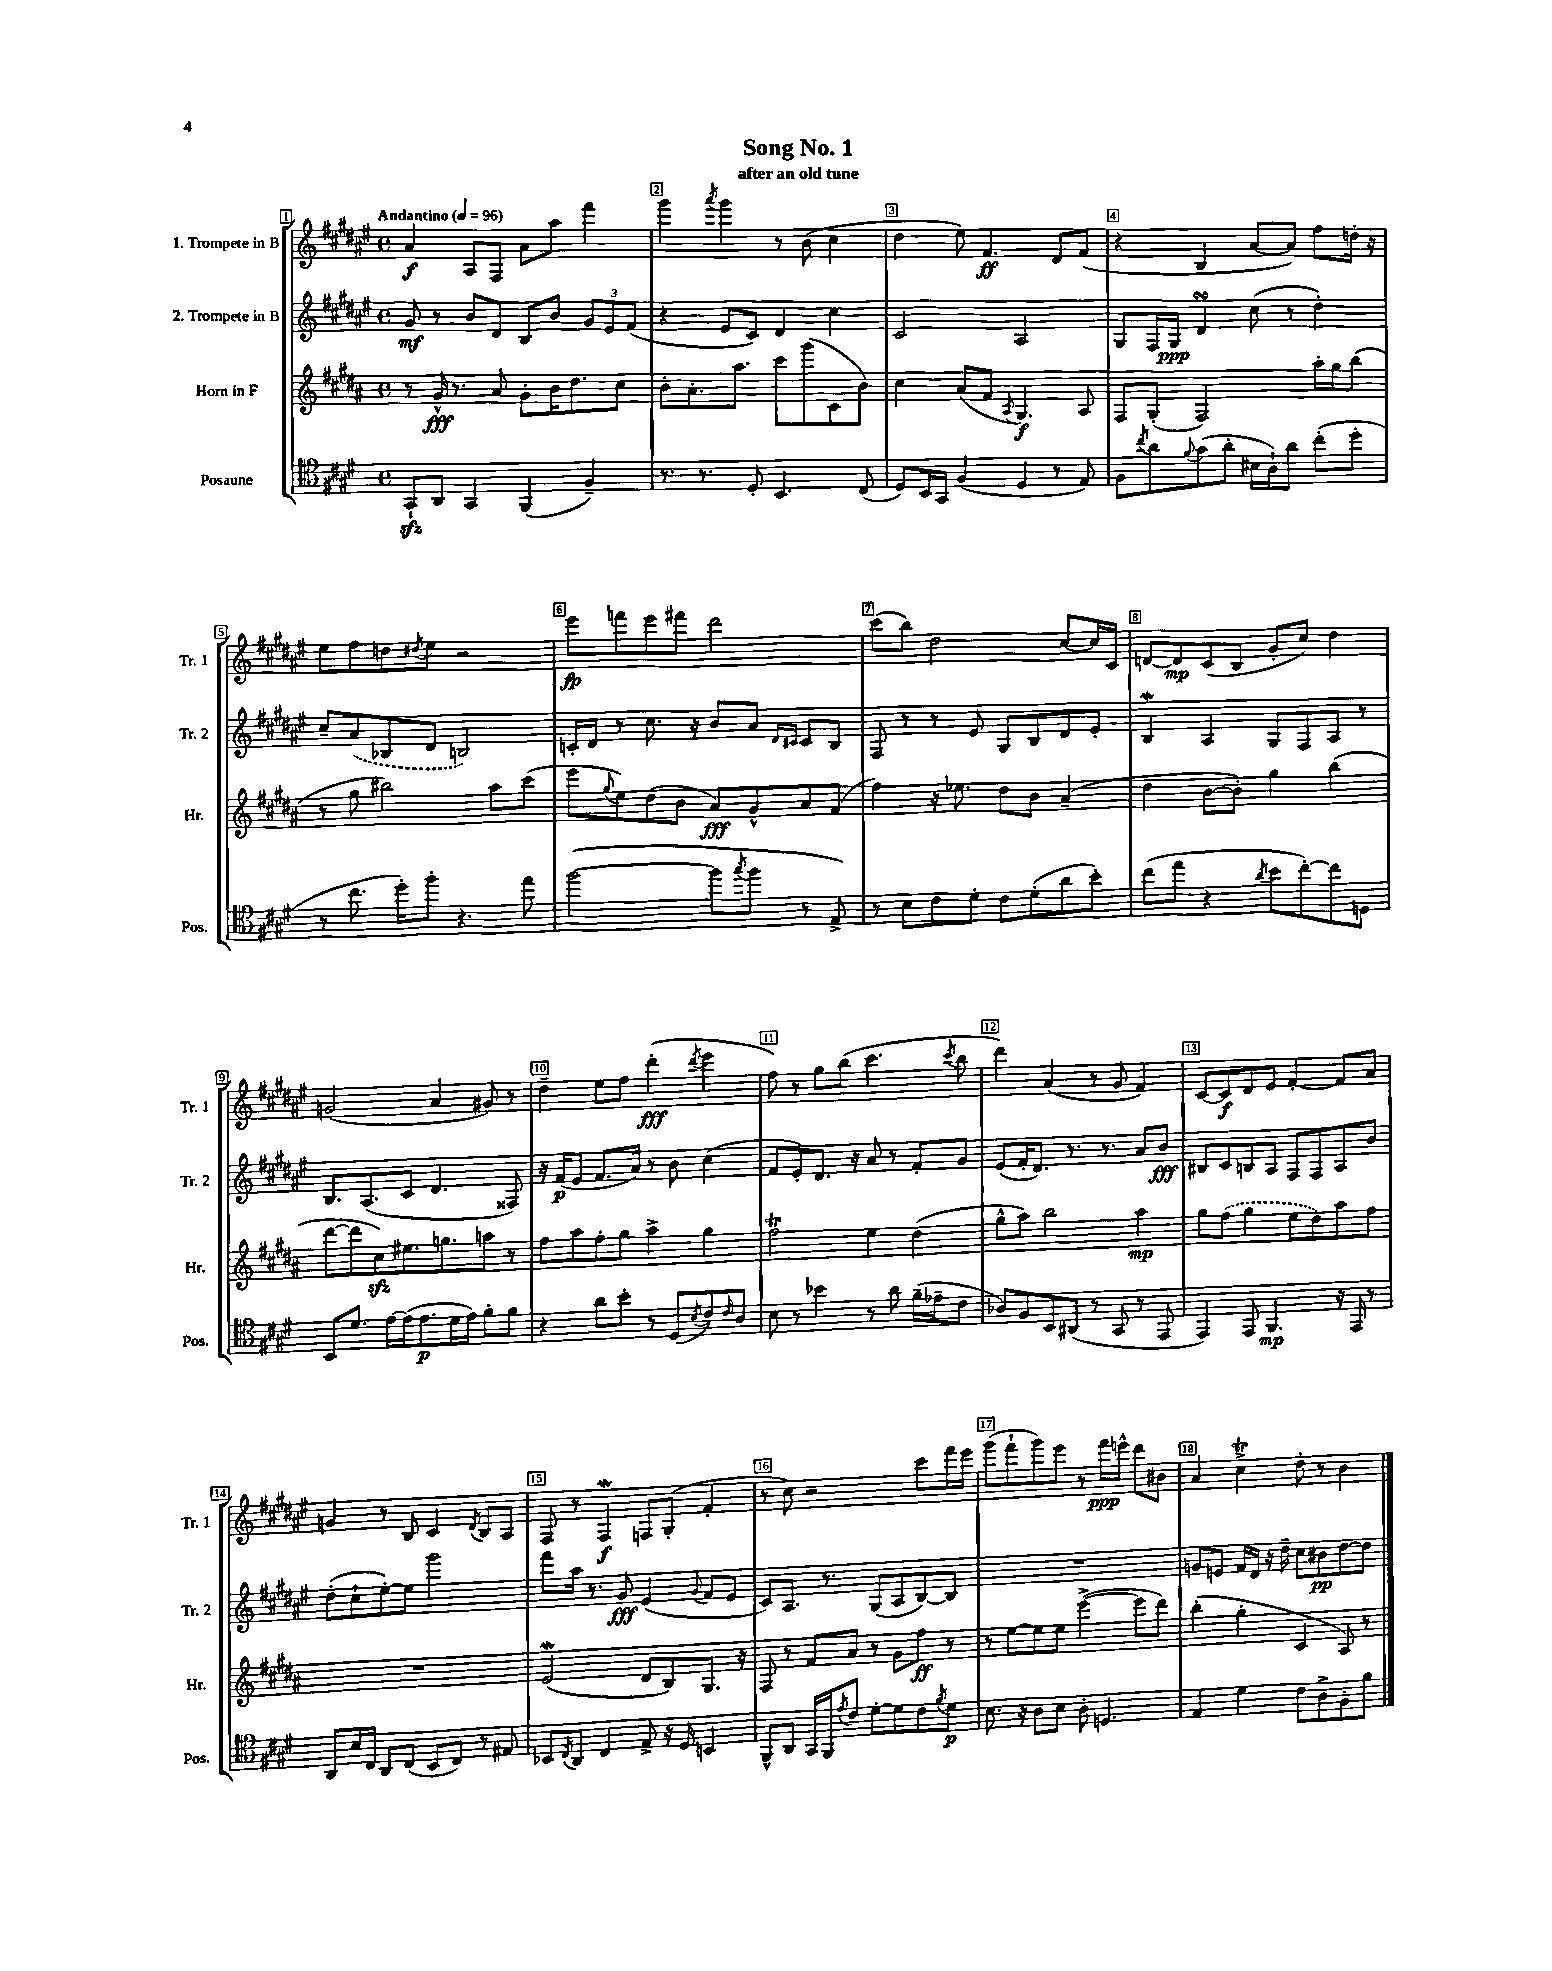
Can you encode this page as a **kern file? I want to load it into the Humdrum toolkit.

**kern	**kern	**kern	**kern
*staff4	*staff3	*staff2	*staff1
*clefC4	*clefG2	*clefG2	*clefG2
*k[f#c#g#d#]	*k[f#c#g#d#a#]	*k[f#c#g#d#a#e#]	*k[f#c#g#d#a#e#]
*M4/4	*M4/4	*M4/4	*M4/4
*met(c)	*met(c)	*met(c)	*met(c)
*MM96	*MM96	*MM96	*MM96
8GG#`	8r	8g#	4a#
8AA	16g#^^	8r	.
.	8.r	.	.
4GG#	.	8b	8A#
.	8a#	8d#	8F#
(4FF#	8g#'	8B	8a#
.	16b	8b	8aa#
.	8.dd#	.	.
4F#~)	.	12g#	4fff#
.	.	12e#	.
.	8cc#	.	.
.	.	(12f#	.
=	=	=	=
8.r	8b'	4r	4ggg#
.	8.a#'	.	.
8.r	.	.	.
.	.	.	8qaaa#
.	.	8e#	4ggg#
.	8.aa#	.	.
8D#'	.	8c#)	.
4.BB	8ccc#	4d#	8r
.	(8ggg#	.	(8b
.	8c#	4cc#	4cc#
(8C#	8b)	.	.
=	=	=	=
8D#)	4cc#	2c#	4dd#
16BB	.	.	.
16GG#	.	.	.
(4F#	(8a#	.	8ee#)
.	8f#	.	4.f#
.	8qA#	.	.
4D#	4.G#)	2A#	.
8r	.	.	8d#
8E)	8A#	.	(8f#
=	=	=	=
8F#	8F#	8G#	4r
8qcc#	.	.	.
8a	(8G#'	16F#	.
.	.	16G#	.
8qqf#	.	.	.
(8g#	2F#)	4d#	4B
8a'	.	.	.
16B#	.	(8cc#	[8a#
16A`)	.	.	.
8a	.	8r	8a#])
(8cc#'	16aa#'	4dd#')	8ff#
.	16gg#	.	.
8dd#'	(8bb	.	16dd'
.	.	.	16r
=	=	=	=
8r	8r	8cc#~	8ee#
8.cc#	8gg#	(8a#	8ff#
.	2bb#)	8B-	8dd
16dd#')	.	.	.
.	.	.	8qdd#
8ff#'	.	8d#	8ee#
4.r	.	2B)	2r
.	8aa#	.	.
8ee	(8ccc#	.	.
=	=	=	=
([2ff#	8eee	16c'	8eee#
.	.	16d#	.
.	8qqgg#	.	.
.	8ee)	8r	8fff
.	(8dd#	8.cc#	8eee#
.	8b	.	8fff#
.	.	16r	.
8ff#]	8a#)	8b	2ddd#
8qgg#	.	.	.
8ff#	8g#^^	8a#	.
.	.	16qqd#	.
.	.	16qqc#	.
8r	8a#	8c#	.
8E^)	(8f#	8B	.
=	=	=	=
8r	4ff#)	8F#	(8ccc#
8B	.	8r	8bb)
8c#	16r	8r	2dd#
.	8.ee-	.	.
8d#'	.	8e#	.
8c#	8dd#	8G#	.
(8d#'	8b	8B	.
8a	(4a#~	8d#	[8cc#
8b')	.	8e#'	16cc#]
.	.	.	16c#
=	=	=	=
(8cc#	4dd#	4B	[8d
8ee	.	.	8d]
4r	[8b	4A#	(8c#
.	8b'])	.	8B
8qa	.	.	.
8b	4gg#	8G#	8g#'
[8cc#')	.	8F#	8cc#)
8cc#]	(4bb	8A#	4dd#
8D	.	8r	.
=	=	=	=
8BB	[8ddd#	8.B	(2g
8.d#	8ddd#]	.	.
.	.	(8.A#	.
.	8cc#)	.	.
[16e	.	.	.
(16e]	8.ee#	8c#	.
8.e	.	.	.
.	.	4.d#	4a#
.	8.gg	.	.
16d#	.	.	.
16e)	.	.	.
8f#'	8aa	.	8g#)
8f#	8r	8F##)	8r
=	=	=	=
4r	8ff#	16r	4dd#~
.	.	(16f#	.
.	8aa#	8e#	.
8a	8ff#'	8.f#	8ee#
8b'	8gg#	.	8ff#
.	.	16a#)	.
8r	4aa#^	8r	(4ddd#'
(8D#	.	8b	.
8qB	.	.	8qddd#
8c#)	4gg#	(4cc#	4eee#
16qqc#	.	.	.
8A	.	.	.
=	=	=	=
8B	2ff#	8f#	8ff#)
8r	.	8e#')	8r
4b-	.	8.d#	8gg#
.	.	.	(8bb
.	.	16r	.
8r	4ee	8a#	4.ccc#
8a	.	8r	.
(16f#~	(4dd#	8f#'	.
16e-~	.	.	.
.	.	.	8qccc#
8c#	.	8g#	8bb
=	=	=	=
8A-)	8gg#^^	(8e#	4ddd#)
8F#	8aa#)	16f#'	.
.	.	8.d#)	.
8BB	2bb	.	(4a#
(8AA#	.	8.r	.
8r	.	.	8r
.	.	8.r	.
8GG#	.	.	8g#
8r	4aa#	8a#	4f#)
8EE	.	8b	.
=	=	=	=
4EE)	8gg#	8B#	[8c#
.	(8ff#	8c#	8c#]
8EE	4gg#	8B	8d#
4.FF#	.	8A#	8e#
.	8ee	8F#	[4f#'
.	8dd#)	8F#	.
16r	8aa#	8A#	8f#]
16EE	.	.	.
8r	8ff#	8b	8a#
=	=	=	=
8AA	1r	(8dd#'	4g
16B	.	8cc#`	.
16C#	.	.	.
8AA	.	[8ee#')	8r
(8C#	.	8ee#]	8B
8BB	.	2ggg#	4c#
8C#)	.	.	.
.	.	.	8qd#
8r	.	.	8B
8E#	.	.	8A#
=	=	=	=
8BB-	(2e	8fff#	8F#
8qC#	.	.	.
8AA	.	16aa#	8r
.	.	8.r	.
4C#	.	.	4F#
.	.	8g#	.
8E^	8d#	(4e#	8F
16r	8B)	.	(8G#'
16D#	.	.	.
.	.	8qqg#	.
4BB	8.G#	8f#	4f#'
.	.	8e#	.
.	16r	.	.
=	=	=	=
8FF#^^	8F#	8c#)	8r
8AA	8r	8.A#	8cc#)
16GG#	8f#	.	2r
16FF#	.	8.r	.
8qe	.	.	.
8c#	8a#	.	.
[8d#'	8r	(8G#	.
8d#]	8g#	8A#	.
8c#	8ff#	[8B)	8ccc#
8qf#	.	.	.
8d#	8r	8B]	16fff#
.	.	.	16eee#
=	=	=	=
8.B	8r	1r	(8ggg#
.	[8ee	.	8fff#`
16r	.	.	.
8A	8ee]	.	8ggg#)
8B	8ee	.	8eee#
8A'	([4eee^	.	8r
4.D	.	.	16fff#
.	.	.	16eee^^
.	8eee]	.	8ddd#
.	8ddd#)	.	8b#
=	=	=	=
4E	(4bb'	8g	4a#
.	.	8e	.
4d#	4gg#'	16f#	4cc#^
.	.	16d#	.
.	.	16r	.
.	.	16dd#~	.
8c#	4c#	8cc#	8dd#'
8A^	.	8b#	8r
8F#'	8A#)	[8dd#	4b
8f#	8r	8dd#]	.
==	==	==	==
*-	*-	*-	*-
